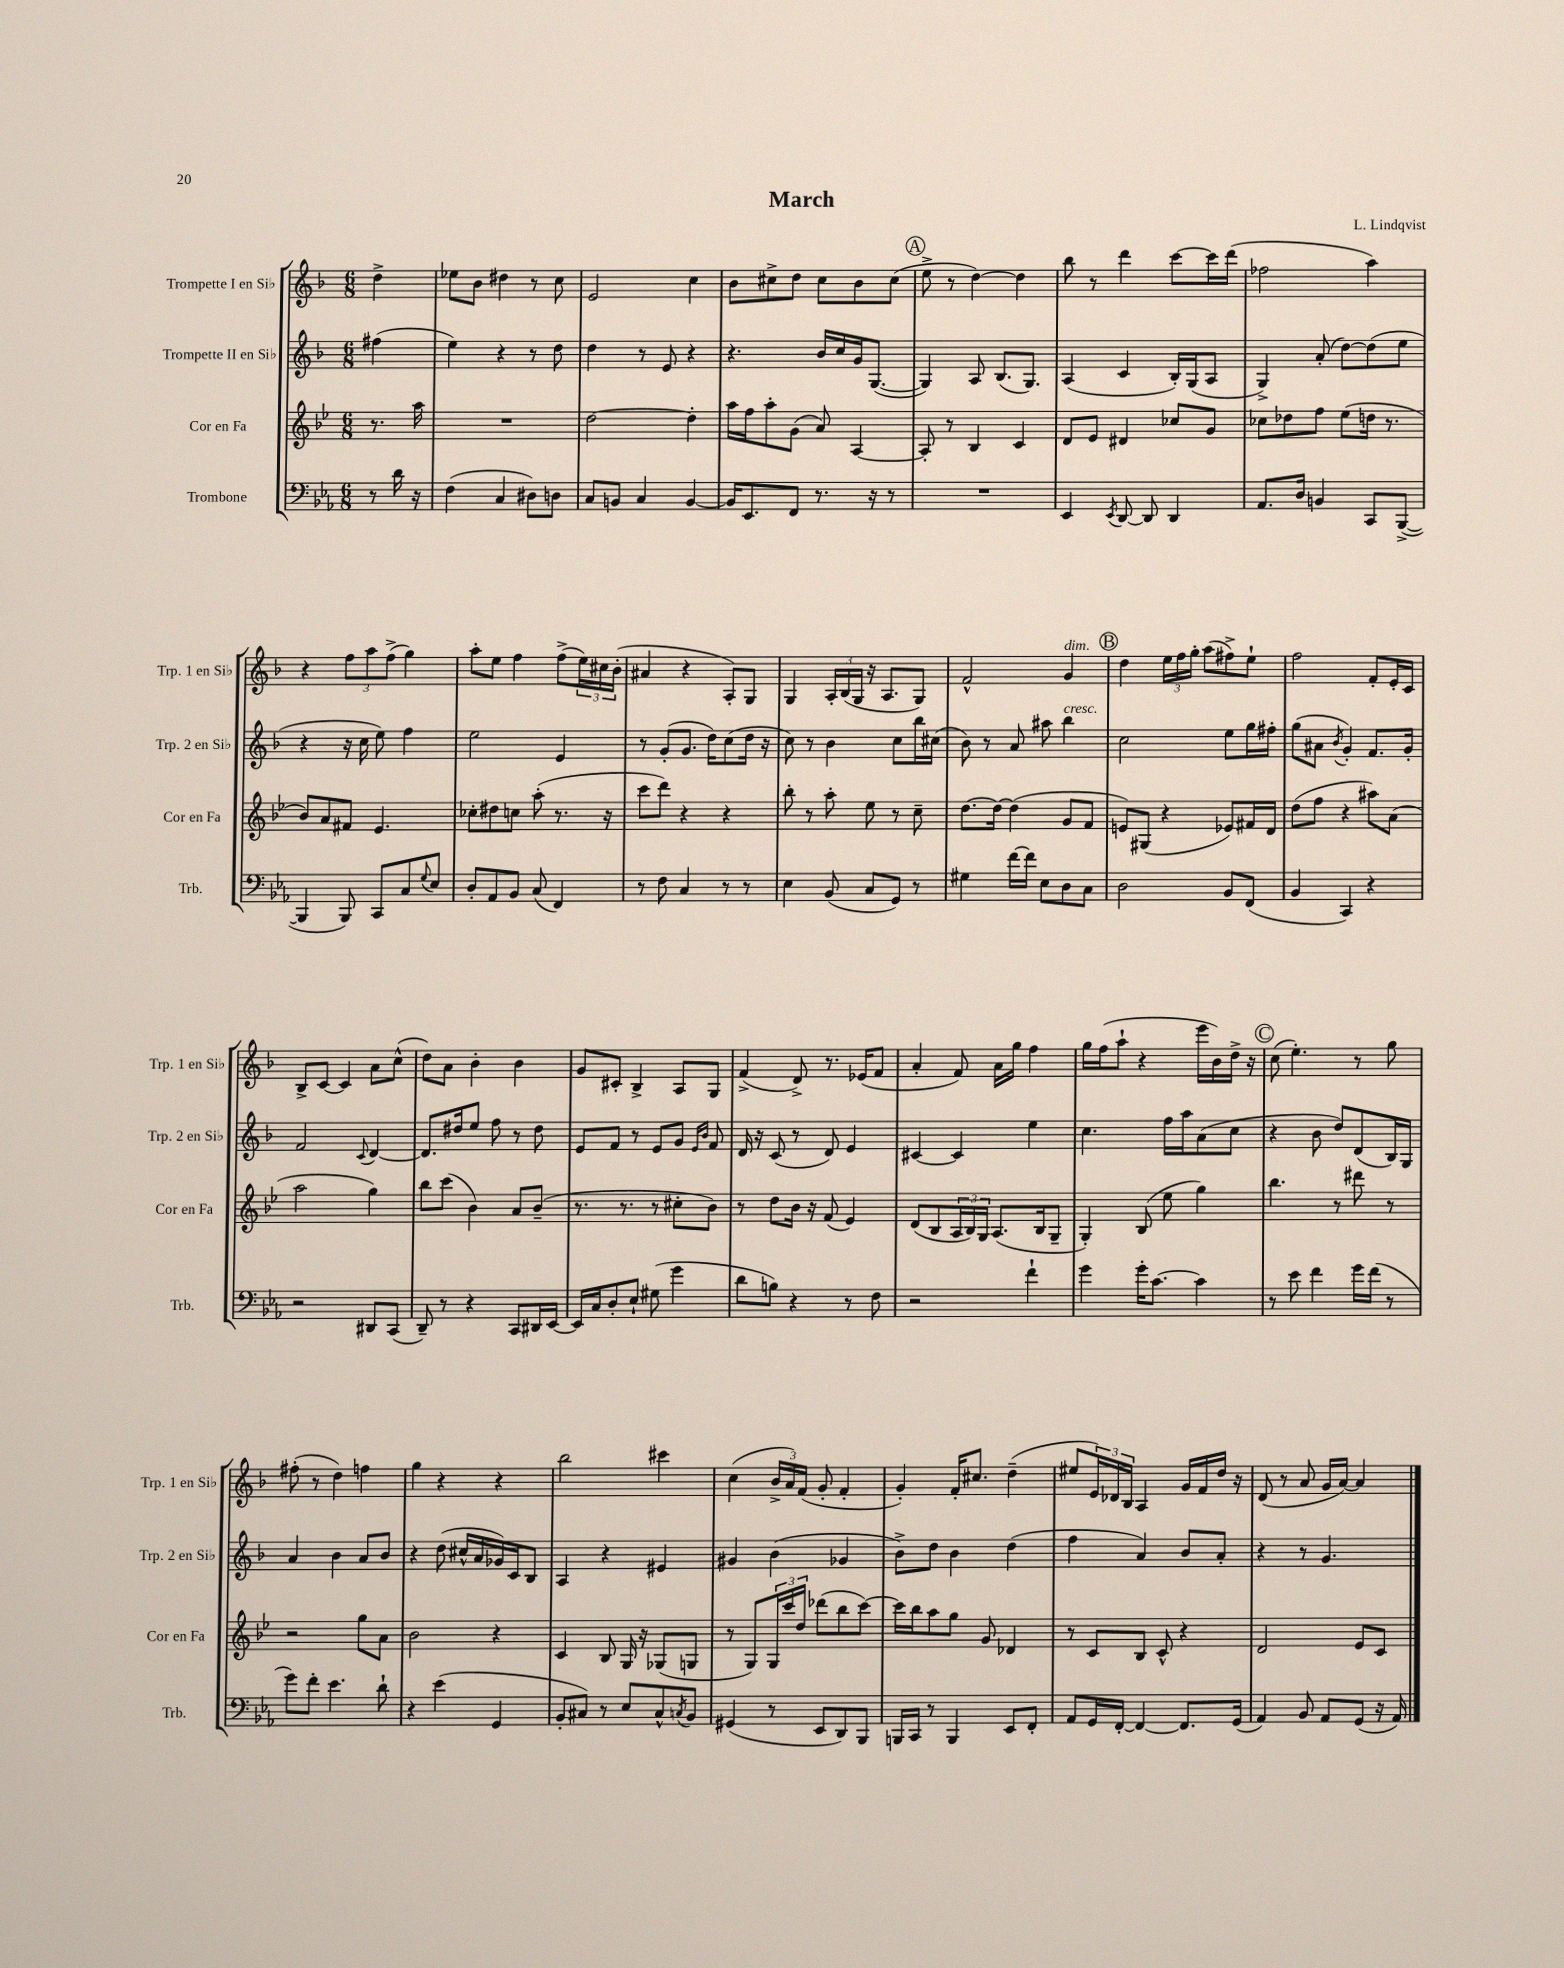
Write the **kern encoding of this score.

**kern	**kern	**kern	**kern
*staff4	*staff3	*staff2	*staff1
*clefF4	*clefG2	*clefG2	*clefG2
*k[b-e-a-]	*k[b-e-]	*k[b-]	*k[b-]
*M6/8	*M6/8	*M6/8	*M6/8
8r	8.r	(4ff#\	4dd^\
16d\	.	.	.
16r	16aa\	.	.
=	=	=	=
(4F\	2.r	4ee\)	8ee-\L
.	.	.	8b-\J
4C/	.	4r	4dd#\
8D#\L)	.	8r	8r
8D\J	.	8dd\	8cc\
=	=	=	=
8C/L	[2dd\	4dd\	2e/
8BB/J	.	.	.
4C/	.	8r	.
.	.	8e/	.
[4BB/	4dd'\]	4r	4cc\
=	=	=	=
16BB/]LK	16aa\LL	4.r	8b-\L
8.EE-/	16ff\J	.	.
.	8aa'\	.	8cc#^\
8FF/J	(8g\J	.	8dd\J
8.r	8a/)	16b-/LL	8cc#\L
.	.	16cc/	.
.	[4A/	16g/J	8b-\
16r	.	([8.G/J	.
8r	.	.	(8cc#\J
=	=	=	=
2.r	8A'/]	4G/])	8ee^\
.	8r	.	8r
.	4B-/	8A/	[4dd\)
.	.	(8.B-/L	.
.	4c/	.	4dd\]
.	.	8.G/J)	.
=	=	=	=
4EE-/	8d/L	(4A/	8bb-\
.	8e-/J	.	8r
8qEE-/	.	.	.
[8DD/	4d#/	4c/	4ddd\
8DD/]	.	.	.
4DD/	8cc-/L	16B-'/LL)	[8ccc\L
.	.	(16G/J	.
.	8g/J	8A/J	16ccc\]L
.	.	.	(16ddd\JJ
=	=	=	=
8.AA-/L	8cc-\L	4G^/)	2ff-\
.	8dd-\	.	.
16D/Jk	.	.	.
4BB/	8ff\J	(8a'/	.
.	(8ee-\L	[8dd\L)	.
8CC/L	16dd\Jk	(8dd\]	4aa\)
.	8.r	.	.
([8BBB-^/J	.	8ee\J	.
=	=	=	=
4BBB-/]	8b-/L)	4r	4r
.	8a/	.	.
8BBB-/)	8f#/J	16r	12ff\L
.	.	16cc\	.
.	.	.	12aa\
8CC/L	4.e-/	8ee\)	.
.	.	.	(12ff^\J
8C/	.	4ff\	4gg\)
8qqG/	.	.	.
8E-/J	.	.	.
=	=	=	=
8D'/L	8cc-'\L	2ee\	8aa'\L
8AA-/	8dd#\	.	8ee\J
8BB-/J	8cc\J	.	4ff\
(8C/	(8aa'\	.	.
4FF/)	8.r	4e/	(8ff^\L
.	.	.	24ee\L)
.	.	.	24cc#\
.	16r	.	.
.	.	.	(24b-'\JJ
=	=	=	=
8r	8ccc\L	8r	4a#/
8F\	8ddd\J)	(8g'/L	.
4C/	4r	8.g/J	4r
.	.	16dd\LK)	.
8r	4r	(8cc\	8A'/L)
8r	.	16dd\Jk	8G/J
.	.	16r	.
=	=	=	=
4E-\	8bb-'\	8cc\)	4G/
.	8r	8r	.
(8BB-/	8aa'\	4b-\	24A'/LL
.	.	.	(24B-/
.	.	.	24G/JJ
8C/L	8ee-\	.	16r
.	.	.	8.A/L
8GG/J)	8r	8cc\L	.
8r	8cc~\	16bb-\L	8G/J)
.	.	(16cc#\JJ	.
=	=	=	=
4G#\	[8.dd\L	8b-\)	2f^^/
.	.	8r	.
.	16dd\_Jk	.	.
[16f\LL	(4dd\]	8a/	.
16f\]JJ	.	.	.
8E-\L	.	8aa#\	.
8D\	8g/L	4bb-\	4g/
8C\J	8f/J	.	.
=	=	=	=
2D\	8e/L)	2cc\	4dd\
.	(8G#/J	.	.
.	4r	.	24ee\LL
.	.	.	24ff\
.	.	.	24gg'\JJ
.	.	.	(8aa\L
8BB-/L	8e-/L)	8ee\L	8ff#^\)
(8FF/J	16f#/L	16gg\L	8ee`\J
.	16d/JJ	16ff#'\JJ	.
=	=	=	=
4BB-/	(8dd\L	(8gg\L	2ff\
.	8ff\J	8a#\J	.
.	.	8qb-/	.
4CC/)	4r	4g'/)	.
4r	8aa#\L)	8.f/L	8f'/L
.	(8a\J	.	16e'/L
.	.	16g'/Jk	16c/JJ
=	=	=	=
2r	2aa\	2f/	8B-^/L
.	.	.	[8c/J
.	.	.	4c/]
.	.	8qqc/	.
8DD#/L	4gg\)	[4d/	8a\L
(8CC/J	.	.	(8cc^^\J
=	=	=	=
8DD~/)	8bb-\L	8.d/]L	8dd\L)
8r	(8ccc\J	.	8a\J
.	.	16dd#/k	.
4r	4b-\)	8ee/J	4b-'\
.	.	8ff\	.
8CC/L	8a/L	8r	4b-\
16DD#/L	(8b-~/J	8dd#\	.
[16EE-/JJ	.	.	.
=	=	=	=
16EE-/]LL	8.r	8e/L	8g/L
16C/J	.	.	.
8D'/	.	8f/J	8c#'/J
.	8.r	.	.
8E-`/J	.	8r	4B-^/
(8G#\	8r	8e/L	.
4g\	8cc#'\L	8g/J	8A/L
.	.	16qqe/LL	.
.	.	16qqb-/JJ	.
.	8b-\J)	8f/	8G/J
=	=	=	=
8d\L	8r	16d/	(4f^/
.	.	16r	.
8B\J)	8dd\L	(8c/	.
4r	16b-\Jk	8r	8d^/)
.	16r	.	.
.	(8f/	8d/)	8.r
8r	4e-/)	4e/	.
.	.	.	(16e-/LK
8F\	.	.	8f/J
=	=	=	=
2r	(8d/L	[4c#/	4a'/
.	8B-/	.	.
.	24A/L	4c#/]	8f/)
.	24B-/)	.	.
.	24G/JJ	.	.
.	(8.A/L	.	16a\LL
.	.	.	16gg\JJ
4f`\	.	4ee\	4ff\
.	16B-/k	.	.
.	8G~/J	.	.
=	=	=	=
4g\	4G'/)	4.cc\	16gg\LL
.	.	.	(16ff\J
.	.	.	8aa`\J
16g'\LK	(8B-/	.	4r
[8.c\J	.	.	.
.	8ee-\	16ff\LL	.
.	.	16aa\J	.
4c\]	4gg\)	(8a\	16eee\LL
.	.	.	16b-\)
.	.	8cc\J	16dd^\JJ
.	.	.	16r
=	=	=	=
8r	4.bb-\	4r	(8cc\
8e-\	.	.	4.ee'\)
4f\	.	8b-\	.
.	8r	8dd/L)	.
16g\LL	8ddd#\	(8d/	8r
(16f\JJ	.	.	.
8r	8r	16B-/L)	8gg\
.	.	16G/JJ	.
=	=	=	=
8g\L)	2r	4a/	(8ff#'\
8f'\J	.	.	8r
4.e-\	.	4b-\	4dd\)
.	8gg\L	8a/L	4ff\
8d`\	8a\J	8b-/J	.
=	=	=	=
4r	2b-\	4r	4gg\
(4e-\	.	(8dd\	4r
.	.	16cc#^^/LL	.
.	.	16a/	.
4GG/	4r	16g-/)	4r
.	.	16c/J	.
.	.	8B-/J	.
=	=	=	=
8BB-'/L	4c/	4A/	2bb-\
8C#/J)	.	.	.
8r	8B-/	4r	.
8E-/L	16G/	.	.
.	16r	.	.
8C#^^/	(8G-/L	4e#/	4ccc#\
8qC/	.	.	.
8BB-/J	8G/J	.	.
=	=	=	=
(4GG#/	8r	4g#/	(4cc\
.	8G/L)	.	.
8r	24G/L	(4b-\	24b-^/LL
.	24ccc/	.	24a/)
.	24dd/JJ	.	(24f/JJ
8EE-/L	(8ddd-\L	.	8g'/
8DD/)	8bb-\	4g-/	4f'/
8BBB-/J	[8ccc\J)	.	.
=	=	=	=
16BBB/LL	16ccc\]LL	8b-^\L)	4g'/)
16CC/JJ	16bb-\J	.	.
8r	8aa\	8dd\J	.
4BBB/	8gg\J	4b-\	16f'/LK
.	.	.	8.cc#/J
.	8g/	.	.
8EE-/L	4d-/	(4dd\	(4dd~\
8FF'/J	.	.	.
=	=	=	=
8AA-/L	8r	4ff\	8ee#/L
16GG/L	8c/L	.	24e/L)
.	.	.	24d-/
[16FF'/JJ	.	.	.
.	.	.	24B-/JJ
4FF/_	8B-/J	4a/)	4A/
.	8c^^/	.	.
8.FF/]L	4r	8b-/L	16g/LL
.	.	.	16f/
.	.	8a'/J	16dd/JJ
(16GG/Jk	.	.	16r
=	=	=	=
4AA-/)	2d/	4r	(8d/
.	.	.	8r
8BB-/	.	8r	8a/
8AA-/L	.	4.g/	16g/LL
.	.	.	[16a/JJ)
(8GG/J	8e-/L	.	4a/]
16r	8c/J	.	.
16AA-/)	.	.	.
==	==	==	==
*-	*-	*-	*-
